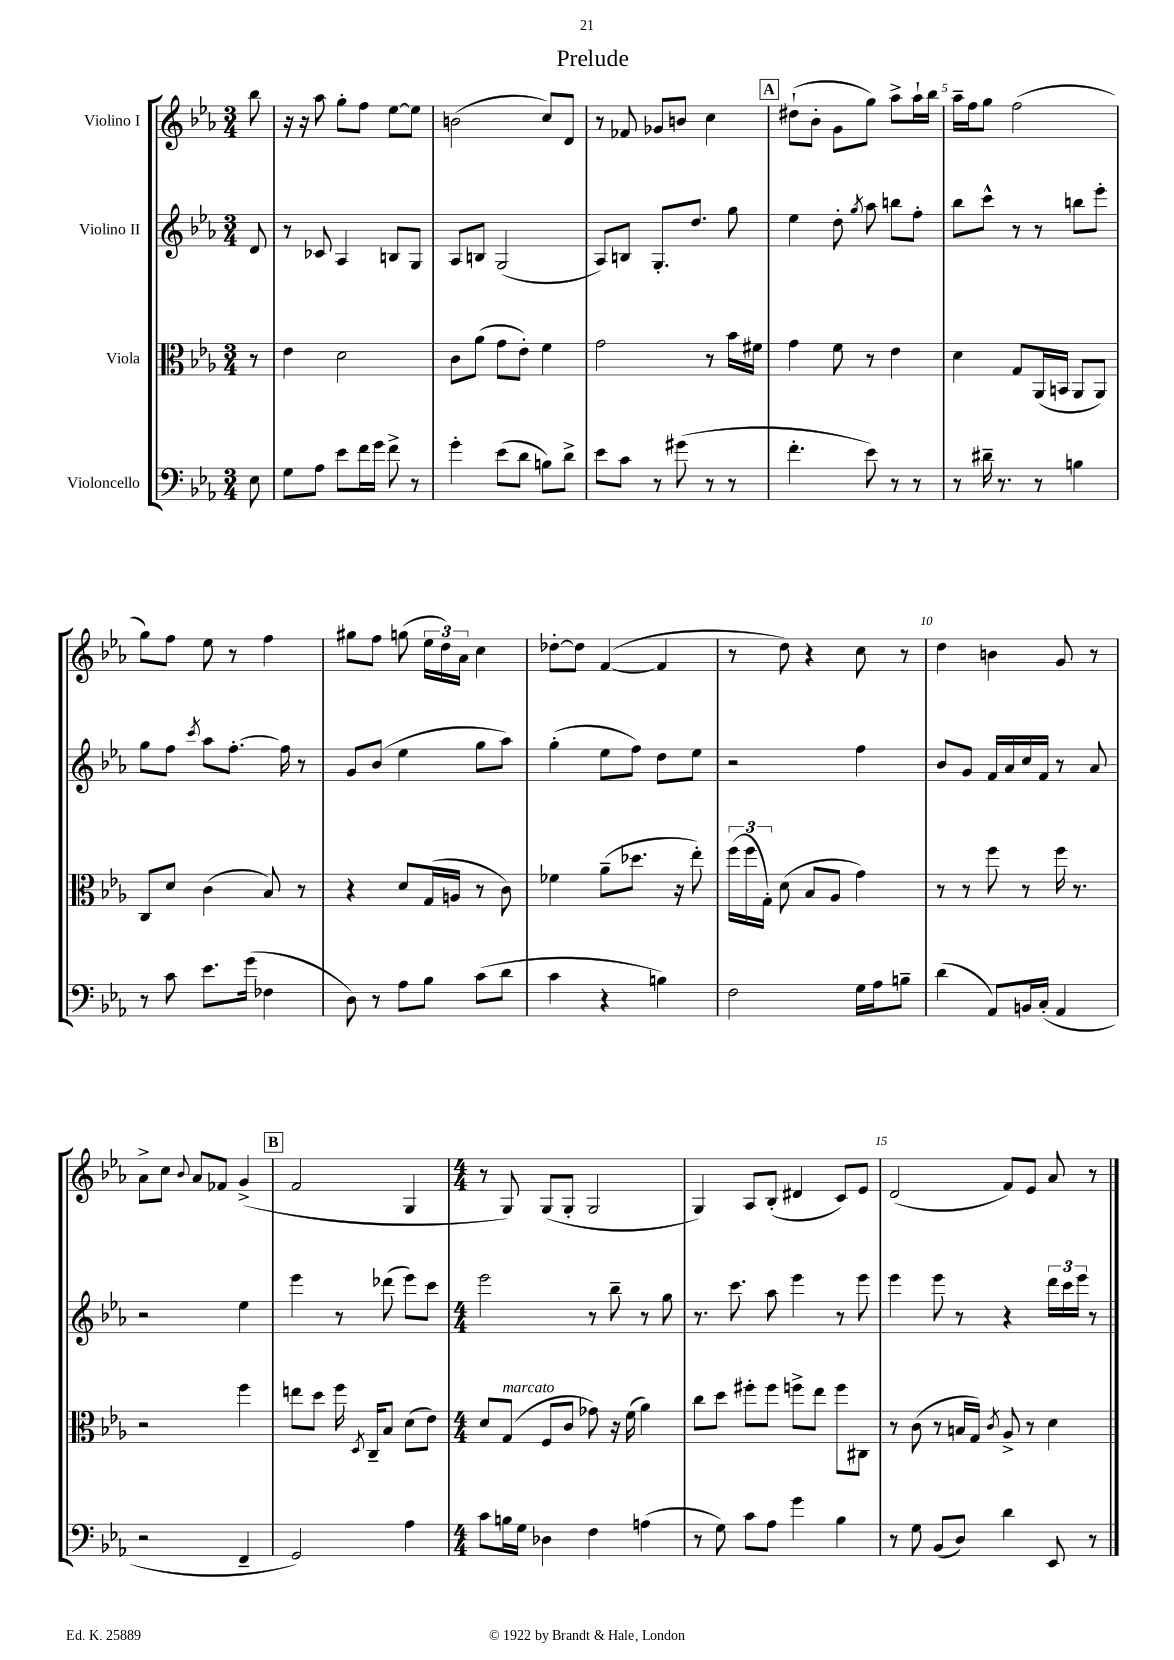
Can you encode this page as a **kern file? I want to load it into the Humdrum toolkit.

**kern	**kern	**kern	**kern
*staff4	*staff3	*staff2	*staff1
*clefF4	*clefC3	*clefG2	*clefG2
*k[b-e-a-]	*k[b-e-a-]	*k[b-e-a-]	*k[b-e-a-]
*M3/4	*M3/4	*M3/4	*M3/4
8E-	8r	8d	8bb-
=	=	=	=
8G	4e-	8r	16r
.	.	.	16r
8A-	.	8c-	8aa-
8e-	2d	4A-	8gg'
16f	.	.	8ff
16g	.	.	.
8f^	.	8B	[8ee-
8r	.	8G	8ee-]
=	=	=	=
4g'	8c	8A-	(2b
.	(8a-	8B	.
(8e-	8g	(2G	.
8d	8e-')	.	.
8B)	4f	.	8cc)
8d^	.	.	8d
=	=	=	=
8e-	2g	8A-)	8r
8c	.	8B	8f-
8r	.	8.G'	8g-
(8g#	.	.	8b
.	.	8.dd	.
8r	8r	.	4cc
8r	16b-	8gg	.
.	16f#	.	.
=	=	=	=
4.f'	4g	4ee-	(8dd#`
.	.	.	8b-'
.	8f	8dd'	8g
.	.	8qgg	.
8e-)	8r	8aa-	8gg)
8r	4e-	8bb	8aa-^
8r	.	8ff'	16aa-`
.	.	.	16bb-
=	=	=	=
8r	4d	8bb-	16aa-~
.	.	.	16ff
16d#~	.	8ccc^^	8gg
8.r	.	.	.
.	8G	8r	(2ff
8r	(16AA-	8r	.
.	16BB	.	.
4B	8AA-	8bb	.
.	8AA-)	8eee-'	.
=	=	=	=
8r	8C	8gg	8gg)
8c	8d	8ff	8ff
.	.	8qccc	.
8.e-	(4c	8aa-	8ee-
.	.	[8.ff'	8r
(16g	.	.	.
4F-	8B-)	.	4ff
.	.	16ff]	.
.	8r	8r	.
=	=	=	=
8D)	4r	8g	8gg#
8r	.	(8b-	8ff
8A-	8d	4ee-	(8gg
8B-	(16G	.	24ee-
.	.	.	24dd)
.	16A	.	.
.	.	.	24a-
(8c	8r	8gg	4cc
8d	8c)	8aa-)	.
=	=	=	=
4c	4f-	(4gg'	[8dd-'
.	.	.	8dd-]
4r	(8a-~	8ee-	([4f
.	8.dd-	8ff)	.
4B)	.	8dd	4f]
.	16r	.	.
.	8ee-')	8ee-	.
=	=	=	=
2F	(24ff	2r	8r
.	24ff	.	.
.	24G')	.	.
.	(8d	.	8dd)
.	8B-	.	4r
.	8A-	.	.
16G	4g)	4ff	8cc
16A-	.	.	.
8B~	.	.	8r
=	=	=	=
(4d	8r	8b-	4dd
.	8r	8g	.
8AA-)	8ff	16f	4b
.	.	16a-	.
16BB	8r	16cc	.
(16C'	.	16f	.
4AA-	16ff	8r	8g
.	8.r	.	.
.	.	8a-	8r
=	=	=	=
2r	2r	2r	8a-^
.	.	.	8cc
.	.	.	8qqb-
.	.	.	8a-
.	.	.	8f-
4FF~	4ff	4ee-	(4g^
=	=	=	=
2GG)	8ee	4eee-	2f
.	8dd	.	.
.	16ff	8r	.
.	8qD	.	.
.	16C~	.	.
.	8B-	(8ddd-	.
4A-	(8d	8eee-)	4G
.	8e-)	8ccc	.
=	=	=	=
*M4/4	*M4/4	*M4/4	*M4/4
8c	8d	2eee-	8r
16B	(8G	.	8G)
16G	.	.	.
4D-	8F	.	(8G
.	8c	.	8G'
4F	8g-)	8r	2G
.	16r	8bb-~	.
.	(16f	.	.
(4A	4a-)	8r	.
.	.	8gg	.
=	=	=	=
8r	8cc	8.r	4G)
8G)	8dd	.	.
.	.	8.ccc	.
8c	8ff#'	.	8A-
8A-	8ff#	8aa-	(8B-'
4g	8ff^	4eee-	4d#
.	8ee-	.	.
4B-	8ff	8r	8c)
.	8C#	8eee-	8e-
=	=	=	=
8r	8r	4eee-	(2d
8G	(8c	.	.
(8BB-	8r	8eee-	.
8D)	16B	8r	.
.	16G)	.	.
.	8qc	.	.
4d	8A-^	4r	8f)
.	8r	.	8e-
8EE-	4d	24ddd	8a-
.	.	24ccc	.
.	.	24eee-	.
8r	.	8r	8r
==	==	==	==
*-	*-	*-	*-
